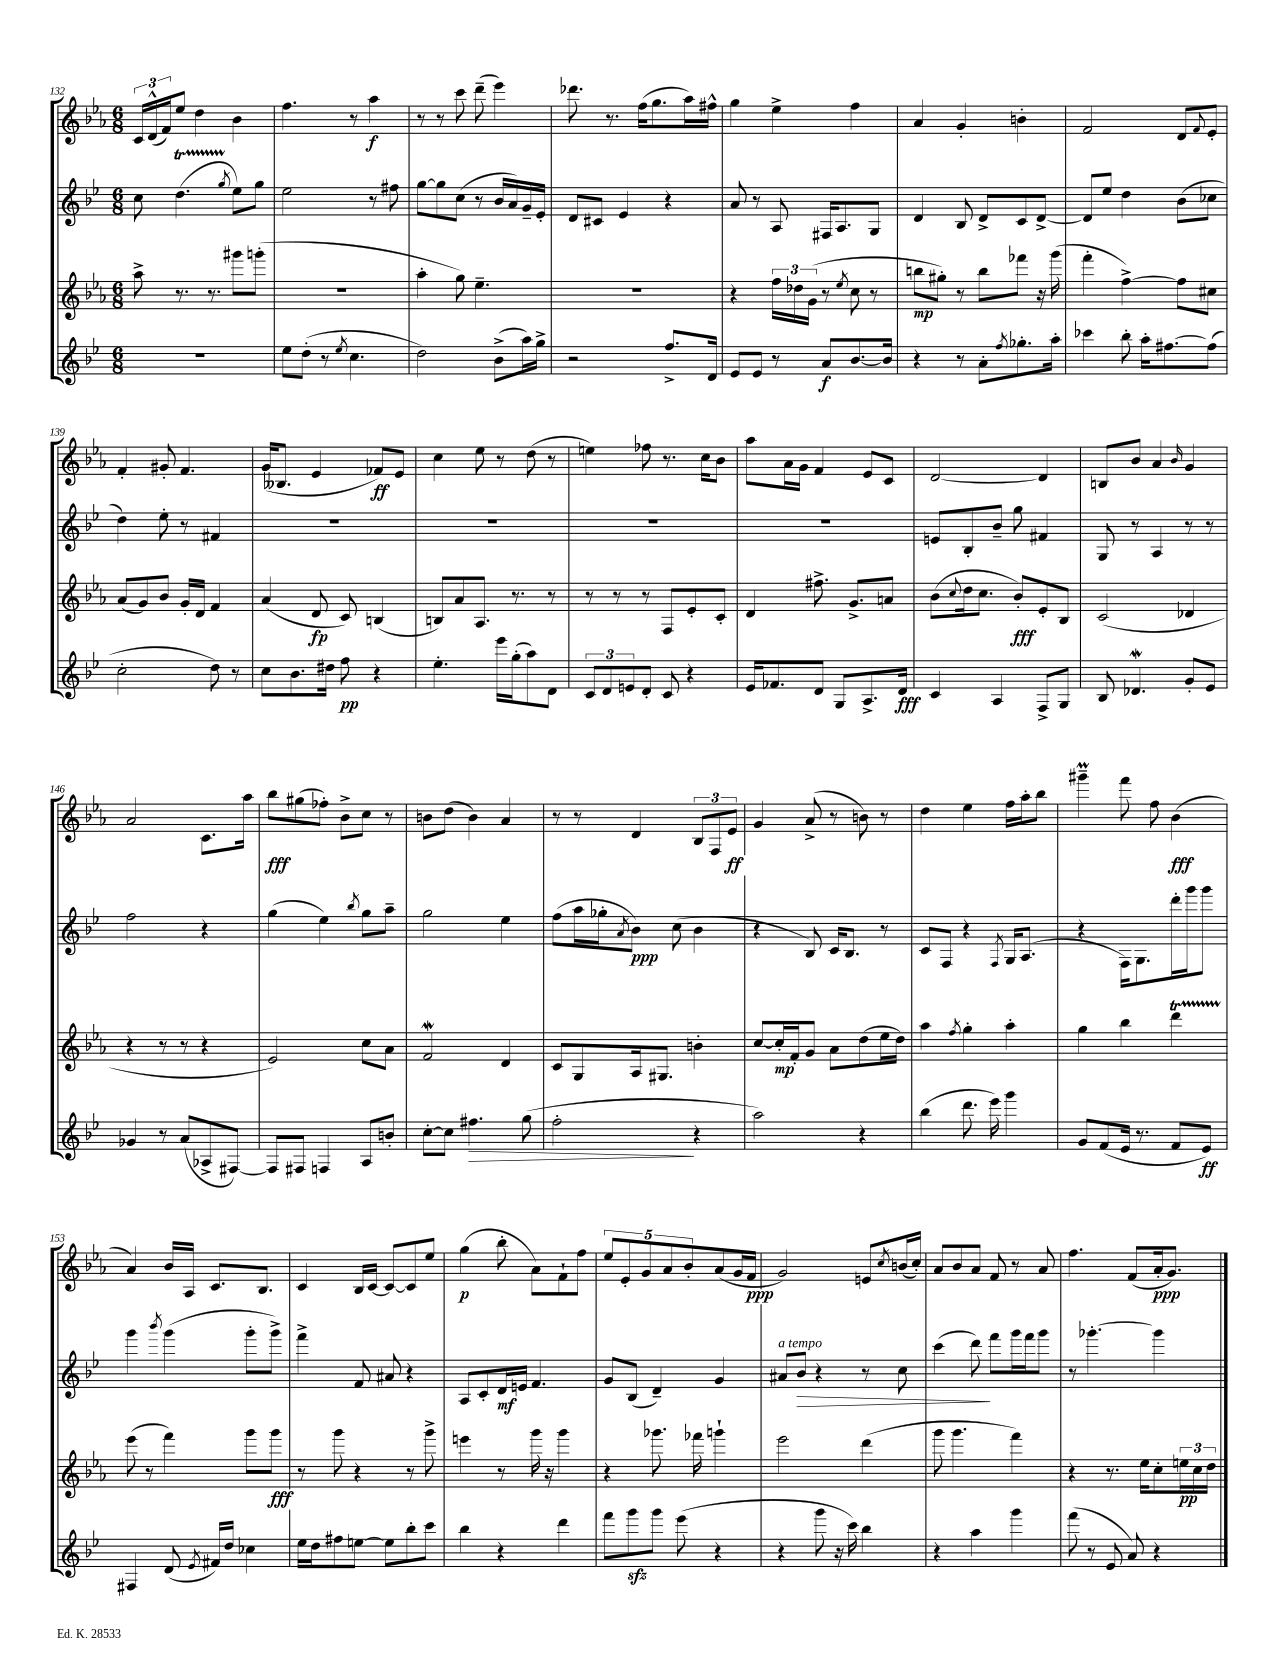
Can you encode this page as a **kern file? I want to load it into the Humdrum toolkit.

**kern	**kern	**kern	**kern
*staff4	*staff3	*staff2	*staff1
*clefG2	*clefG2	*clefG2	*clefG2
*k[b-e-]	*k[b-e-a-]	*k[b-e-]	*k[b-e-a-]
*M6/8	*M6/8	*M6/8	*M6/8
2.r	8aa-^	8cc	24c
.	.	.	(24d^^
.	.	.	24f)
.	8.r	(4.dd	8ee-
.	.	.	4dd
.	8.r	.	.
.	.	8qgg	.
.	8ggg#	8ee-)	4b-
.	(8ggg'	8gg	.
=	=	=	=
8ee-	2.r	2ee-	4.ff
(8dd'	.	.	.
8r	.	.	.
8qee-	.	.	.
4.cc	.	.	8r
.	.	8r	4aa-
.	.	8ff#	.
=	=	=	=
2dd)	4aa-'	[8gg	8r
.	.	8gg]	8r
.	8gg)	(8cc	8ccc
.	4.ee-~	8r	(8ddd~
(8b-^	.	16b-	4eee-)
.	.	16a)	.
16aa)	.	16g~	.
16gg^	.	16e-'	.
=	=	=	=
2r	2.r	8d	8.ddd-
.	.	8c#	.
.	.	.	8.r
.	.	4e-	.
.	.	.	(16ff
.	.	.	8.gg
8.ff^	.	4r	.
.	.	.	16aa-)
16d	.	.	16ff#^^
=	=	=	=
8e-	4r	8a	4gg
8e-	.	8r	.
8r	24ff	8A	4ee-^
.	24dd-	.	.
.	(24g	.	.
8a	8r	16F#	.
.	.	8.A	.
.	8qee-	.	.
[8.b-	8cc	.	4ff
.	8r	8G	.
16b-]	.	.	.
=	=	=	=
4r	8bb	4d	4a-
.	8gg#')	.	.
8r	8r	8B-	4g'
8a'	8bb	8d^	.
8qff	.	.	.
8.gg-'	8fff-	8c	4b'
.	16r	[8d^	.
16aa'	(16ggg	.	.
=	=	=	=
4ccc-	4fff'	8d]	2f
.	.	8ee-	.
8bb-'	[4ff^)	4dd	.
16aa'	.	.	.
[8.ff#	.	.	.
.	8ff]	(8b-	8d
.	.	.	8qqf
(8ff#]	8cc#	8cc-	8e-'
=	=	=	=
2cc'	(8a-	4dd)	4f'
.	8g)	.	.
.	8b-	8ee-'	8g#'
.	16g'	8r	4.f
.	16d	.	.
8dd)	4f	4f#	.
8r	.	.	.
=	=	=	=
8cc	(4a-	2.r	(16g
.	.	.	8.B--
8.b-	.	.	.
.	8d	.	4e-
16dd#	.	.	.
8ff	8c)	.	.
4r	(4B	.	8f-)
.	.	.	8e-
=	=	=	=
4.ee-'	8B)	2.r	4cc
.	8a-	.	.
.	8.A-	.	8ee-
16eee-	.	.	8r
(16gg'	8.r	.	.
8aa)	.	.	(8dd
8d	8r	.	8r
=	=	=	=
12c	8r	2.r	4ee)
12d	.	.	.
.	8r	.	.
12e	.	.	.
8d'	8r	.	8ff-
8c	8F	.	8.r
4r	8e-'	.	.
.	.	.	16cc
.	8c'	.	8b-
=	=	=	=
16e-	4d	2.r	8aa-
8.f-	.	.	.
.	.	.	16a-
.	.	.	16g
8d	8.ff#^	.	4f
8G	.	.	.
.	8.g^	.	.
8.A^	.	.	8e-
.	8a	.	8c
16d	.	.	.
=	=	=	=
4c	(8b-	8e	[2d
.	8qqcc	.	.
.	16dd	8B-'	.
.	8.cc	.	.
4A	.	8b-~	.
.	8b-')	8gg	.
8F^	8e-'	4f#	4d]
8G	8B-	.	.
=	=	=	=
8B-	(2c	8G	8B
4.d-	.	8r	8b-
.	.	4A	4a-
.	.	.	16qqb-
8g'	4d-	8r	4g
8e-	.	8r	.
=	=	=	=
4g-	4r	2ff	2a-
8r	8r	.	.
(8a	8r	.	.
8A-^	4r	4r	8.c
[8F#)	.	.	.
.	.	.	16aa-
=	=	=	=
8F#]	2e-)	(4gg	8bb-
8F#	.	.	(8gg#
4F	.	4ee-)	8ff-')
.	.	.	8b-^
.	.	8qbb-	.
8A	8cc	8gg	8cc
8b'	8a-	8aa~	8r
=	=	=	=
[8cc'	2f	2gg	8b
8cc]	.	.	(8dd
4.ff#	.	.	4b)
.	4d	4ee-	4a-
(8gg	.	.	.
=	=	=	=
2ff'	8c	(8ff	8r
.	8G	16aa	8r
.	.	16gg-'	.
.	.	8qa	.
.	16A-	8b-)	4d
.	8.G#	.	.
.	.	(8cc	.
4r	4b'	4b-	12B-
.	.	.	12F
.	.	.	12e-
=	=	=	=
2aa)	[8cc	4r	4g
.	16cc']	.	.
.	16f'	.	.
.	8g	8B-)	(8a-^
.	8a-	16c	8r
.	.	8.B-	.
4r	(8dd	.	8b)
.	16ee-	8r	8r
.	16dd)	.	.
=	=	=	=
(4bb-	4aa-	8c	4dd
.	.	8F	.
.	8qff	.	.
8.ddd	4gg'	4r	4ee-
16eee-)	.	.	.
.	.	8qF	.
4ggg	4aa-'	16G	16ff
.	.	(8.A	16aa-'
.	.	.	8bb-
=	=	=	=
8g	4gg	4r	4ggg#~
(8f	.	.	.
16e-	4bb-	16F)	8fff
8.r	.	8.G	.
.	.	.	8ff
8f	4ddd	16ddd'	(4b-
.	.	16ggg	.
8e-)	.	8ggg	.
=	=	=	=
4F#	(8eee-	4ggg	4a-)
.	8r	.	.
.	.	8qbbb-	.
(8d	4fff)	(4ggg	16b-
.	.	.	16A-
8qe-	.	.	.
16f#)	.	.	8.c
16dd	.	.	.
4cc-	8ggg	8ggg'	.
.	.	.	8.B-
.	8ggg	8ggg^)	.
=	=	=	=
16ee-	8r	4fff^	4c
16dd	.	.	.
8ff#	8ggg	.	.
[8ee	4r	8f	16B-
.	.	.	[16c
8ee]	.	8a#	8c_
8bb-'	8r	4r	8c]
8ccc	8ggg^	.	8ee-
=	=	=	=
4bb-	4eee	8A	(4gg
.	.	8c'	.
4r	8r	16d	8bb-'
.	.	16e	.
.	16ggg	4.f	8a-)
.	16r	.	.
4ddd	4ggg	.	8f`
.	.	.	8ff
=	=	=	=
8fff	4r	8g	10ee-
.	.	.	10e-'
8ggg	.	(8B-	.
.	.	.	10g
8ggg	8.ggg-	4d~)	.
.	.	.	10a-
(8eee-	.	.	.
.	.	.	10b-'
.	16fff-	.	.
4r	4ggg`	4g	(8a-
.	.	.	16g
.	.	.	16f
=	=	=	=
4r	2eee-	8a#	2g)
.	.	8b-	.
8ggg	.	4r	.
16r	.	.	.
16ccc)	.	.	.
4bb-	(4ddd	8r	8e
.	.	.	8qcc
.	.	8cc	(16b
.	.	.	16cc')
=	=	=	=
4r	8ggg	(4ccc	8a-
.	4.ggg	.	8b-
4aa	.	8ddd)	8a-
.	.	8fff	8f
4ggg	4fff)	16ggg	8r
.	.	16fff	.
.	.	8ggg	8a-
=	=	=	=
(8fff	4r	8r	4.ff
8r	.	[4.ggg-'	.
8e-	8.r	.	.
8a)	.	.	(8f
.	16ee-	.	.
4r	8cc'	4ggg-]	16a-'
.	.	.	8.g)
.	24ee	.	.
.	24cc	.	.
.	24dd	.	.
==	==	==	==
*-	*-	*-	*-
